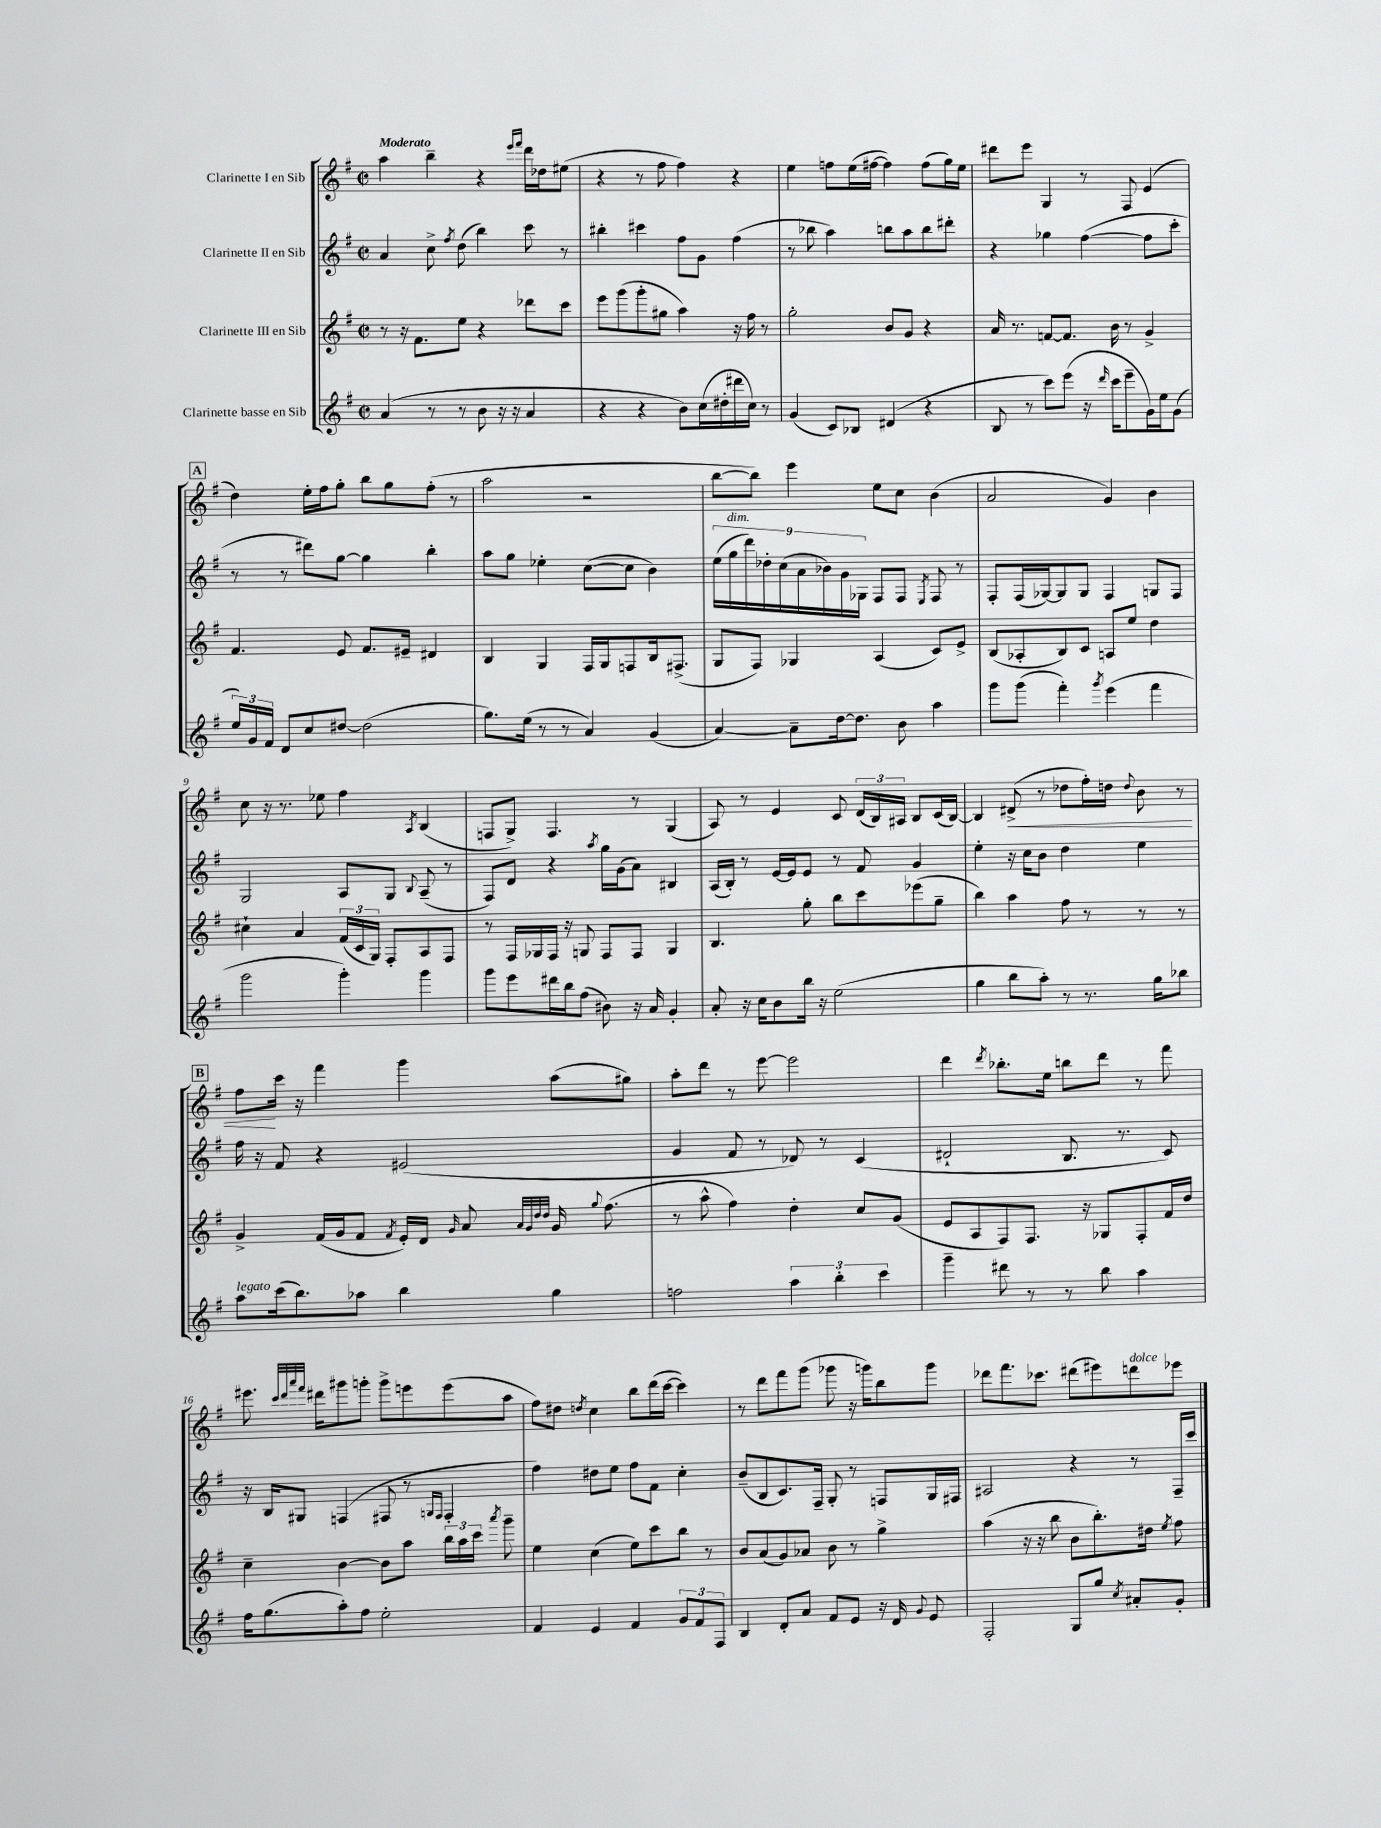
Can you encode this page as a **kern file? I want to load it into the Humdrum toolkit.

**kern	**kern	**kern	**kern	**dynam
*part4	*part3	*part2	*part1	*part1
*staff4	*staff3	*staff2	*staff1	*staff1
*I"Clarinette basse en Sib	*I"Clarinette III en Sib	*I"Clarinette II en Sib	*I"Clarinette I en Sib	*
*clefG2	*clefG2	*clefG2	*clefG2	*
*k[f#]	*k[f#]	*k[f#]	*k[f#]	*
*M2/2	*M2/2	*M2/2	*M2/2	*
*met(c|)	*met(c|)	*met(c|)	*met(c|)	*
=1	=1	=1	=1	=1
!	!	!	!LO:TX:a:B:t=Moderato	!
(4a/	8r	4a/	4aa\	.
.	16r	.	.	.
.	8.f#\L	.	.	.
8r	.	8cc^\	4bb~\	.
.	.	8qff#/	.	.
8r	8ee\J	(8dd\	.	.
8b\	4r	4bb\)	4r	.
16r	.	.	.	.
16r	.	.	.	.
.	.	.	16qqeee/LL	.
.	.	.	16qqfff#/JJ	.
4a/	8ddd-X\L	8ccc\	16ddd\LL	.
.	.	.	16dd-X\J	.
.	8ccc\J	8r	(8ee#X\J	.
=2	=2	=2	=2	=2
4r	8eee\L	4bb#X'\	4r	.
.	(8ggg\	.	.	.
4r	8ggg'\	4ccc#X\	8r	.
.	8gg#X\J	.	8ff#\	.
8b\L)	4aa\)	8ff#\L	4ff#\)	.
(16cc\L	.	8g\J	.	.
16dd#X'\	.	.	.	.
16ddd#X\	16r	(4ff#\	4r	.
16cc\JJ)	16ff#\	.	.	.
8r	8r	.	.	.
=3	=3	=3	=3	=3
(4g/	2gg'\	8r	4ee\	.
.	.	8bb-X\	.	.
8c/L)	.	4aa\)	8ffn\L	.
8B-X/J	.	.	(16ee\L	.
.	.	.	[16ff#X\JJ	.
(4d#X/	8b/L	8bbn\L	4ff#\])	.
.	8g/J	8aa\	.	.
4r	4r	8bb\	(8ff#\L	.
.	.	8ddd#X'\J	16gg\L)	.
.	.	.	16ee\JJ	.
=4	=4	=4	=4	=4
8B/	16a/	4r	8ddd#X\L	.
.	8.r	.	.	.
8r	.	.	8eee\J	.
8ccc\L)	[8fn/L	4gg-X\	4G/	.
(8eee\J	8.f/J]	.	.	.
16r	.	([4ff#\	8r	.
16qqddd/	.	.	.	.
16ccc\KL	16b\	.	.	.
8eee~\	8r	.	8F#/	.
16g\L)	4g^/	8ff#\L]	(4e/	.
16ee\J	.	.	.	.
(8g\J	.	8ccc'\J	.	.
!!LO:LB:g=z
!!LO:REH:place=s1:t=A
=5	=5	=5	=5	=5
24ee/LL)	4.f#/	8r	4dd\)	.
24g/	.	.	.	.
24f#/JJ	.	.	.	.
8d/L	.	8r	.	.
8cc/	.	8ddd#X\L)	16ee'\LL	.
.	.	.	16ff#\J	.
[8dd#X/J	8e/	[8gg\J	8gg'\J	.
(2dd#\]	8.f#/L	4gg\]	8bb\L	.
.	.	.	8gg\	.
.	16e#X~/Jk	.	.	.
.	4d#X/	4bb'\	(8ff#'\J	.
.	.	.	8r	.
=6	=6	=6	=6	=6
8.gg\L)	4B/	8aa\L	2aa\	.
.	.	8gg\J	.	.
(16ee\Jk	.	.	.	.
8r	4G/	4ee-X'\	.	.
8r	.	.	.	.
4a/)	16F#/LL	([8cc\L	2r	.
.	16G/J	.	.	.
.	8Fn/	8cc\J]	.	.
(4g/	16B/k	4b\)	.	.
.	(8.F#X^/J	.	.	.
=7	=7	=7	=7	=7
[4a/)	8G/L	(18ee\LL	[8bb\L	.
!	!	!LO:TX:a:i:t=dim.	!	!
.	.	18gg\	.	.
.	.	18ddd\)	.	.
.	8F#/J)	.	8bb\J])	.
.	.	18dd-X'\	.	.
.	.	(18cc\	.	.
8a~\L]	4G-X/	.	4eee\	.
.	.	18a\	.	.
.	.	18b-X\)	.	.
[16dd\k	.	.	.	.
.	.	18g\	.	.
8.dd\J]	.	.	.	.
.	.	18G-X\JJ	.	.
.	(4A/	8F#/L	8ee\L	.
8b\	.	8F#/J	8cc\J	.
.	.	8qE/	.	.
4aa\	8c/L)	8F#/	(4b\	.
.	8e^/J	8r	.	.
=8	=8	=8	=8	=8
8ggg\L	(8B/L	8F#'/L	2a/	.
(8ggg\J	8A-X'/	(16F#/L	.	.
.	.	[16G-X/J)	.	.
4fff#'\)	8B/)	8G-/]	.	.
.	8c/J	8G-/J	.	.
8qggg/	.	.	.	.
(4eee\	8An/L	4F#/	4g/)	.
.	8ee/J	.	.	.
4fff#\	4dd\	8Gn/L	4b\	.
.	.	8F#/J	.	.
!!LO:LB:g=z
=9	=9	=9	=9	=9
2ggg\	4cc#X`\	2G/	8cc\	.
.	.	.	16r	.
.	.	.	8.r	.
.	4a/	.	.	.
.	.	.	8ee-X\	.
4ggg'\)	(24f#/LL	8A/L	4ff#\	.
.	24c/	.	.	.
.	24G/JJ)	.	.	.
.	8F#'/L	8G/J	.	.
.	.	8qqB/	8qA/	.
4ggg\	8A/	(8A~/	(4B/	.
.	8F#/J	8r	.	.
=10	=10	=10	=10	=10
8ggg\L	8r	8F#/L)	8Fn/L	.
8eee\	16F#/LL	8d/J	8G^/J)	.
.	16G-X/	.	.	.
16ddd#X\L	16F#/JJ	4r	4.F/	.
16bb\J	16r	.	.	.
(8ff#\J	8Gn/	.	.	.
.	.	8qaa/	.	.
8b#X\)	8F#/L	16gg\LL	.	.
.	.	(16g\J	.	.
16r	8F#/J	8a\J)	8r	.
16a/	.	.	.	.
4g'/	4G/	4B#X/	(4G/	.
=11	=11	=11	=11	=11
8a'/	4.B/	(16A/LL	8A/)	.
.	.	16B'/JJ)	.	.
16r	.	8r	8r	.
16cc\KL	.	.	.	.
8b\	.	[16e/LL	4e/	.
.	.	16e/J]	.	.
16bb\Jk	8gg'\	8e/J	.	.
16r	.	.	.	.
(2ee\	8bb\L	8r	8c/	.
.	8ccc\	8f#/	(24d/LL	.
.	.	.	24B/)	.
.	.	.	24A#X/JJ	.
.	(8eee-X\	4g/	8B/L	.
.	8gg~\J	.	(16c/L	.
.	.	.	[16B/JJ)	.
=12	=12	=12	=12	=12
4gg\	4bb\)	4ee'\	4B/]	.
!	!	!	!	!LO:HP:b
8bb\L	4aa\	16r	(8d#X^/	<
.	.	16cc\KL	.	.
8aa'\J)	.	8b\J	8r	.
8r	8ff#\	4dd\	8dd-X\L	.
8.r	8r	.	16ff#'\L)	.
.	.	.	16ddn\JJ	.
.	.	.	8qqdd/	.
.	8r	4ee\	8b\	.
16gg\KL	.	.	.	.
8bb-X\J	8r	.	8r	.
!!LO:LB:g=z
!!LO:REH:place=s1:t=B
=13	=13	=13	=13	=13
!LO:TX:a:i:t=legato	!	!	!	!
8aa\L	4g^/	16ff#\	8ff#\L	.
.	.	16r	.	.
(16ccc\k	.	8f#/	16ccc\Jk	[
8.bb\)	.	.	16r	.
.	(16f#/LL	4r	4fff#\	.
.	16g/J	.	.	.
8aa-X\J	8f#/J	.	.	.
.	8qf#/	.	.	.
4bb\	16e'/LL)	(2e#X/	4ggg\	.
.	16d/JJ	.	.	.
.	16qqg/	.	.	.
.	8a/	.	.	.
.	32qqa/LLL	.	.	.
.	32qqg/	.	.	.
.	32qqdd/	.	.	.
.	32qqdd/JJJ	.	.	.
4gg\	16g/	.	(8aa\L	.
.	8qqgg/	.	.	.
.	(8.ff#\	.	.	.
.	.	.	8gg#X\J)	.
=14	=14	=14	=14	=14
2ffn\	8r	4g/	8aa'\L	.
.	8aa^^\	.	8ddd\J	.
.	4ff#\)	8f#/	8r	.
.	.	8r	[8eee\	.
6aa\	4dd'\	8d-X/)	2eee\]	.
.	.	8r	.	.
6bb'\	.	.	.	.
.	8cc/L	(4c/	.	.
6ccc\	.	.	.	.
.	(8g/J	.	.	.
=15	=15	=15	=15	=15
4ggg~\	8e/L	2d#X`/	4ddd\	.
.	8A/	.	.	.
.	.	.	8qddd/	.
8ddd#X\	8F#/)	.	8.bb-X'\L	.
8r	8.F#/J	.	.	.
.	.	.	16ee\Jk	.
8r	.	8.B/	8bbn\L	.
.	16r	.	.	.
8bb\	8G-X/L	.	8ddd\J	.
.	.	8.r	.	.
4aa\	8F#'/	.	8r	.
.	16f#/L	8c/)	8fff#\	.
.	16dd/JJ	.	.	.
!!LO:LB:g=z
=16	=16	=16	=16	=16
16ff#\KL	4cc~\	16r	8.eee#X\	.
(8.gg\	.	16B/KL	.	.
.	.	8G#X/J	.	.
.	.	.	32qqccc/LLL	.
.	.	.	32qqddd/	.
.	.	.	32qqaaa/	.
.	.	.	32qqfff#/JJJ	.
.	.	.	16ddd#X\KL	.
8aa'\)	[4b\	(4Fn/	8ggg#X\	.
8ff#\J	.	.	8gggn'\J	.
2ee'\	8b\L]	8F#X/	8ggg^\L	.
.	8aa\J	8r	8eeen\	.
.	.	16qqGn/LL	.	.
.	.	16qqF#/JJ	.	.
.	24bb\LL	4F#'/	(8eee\	.
.	24aa\	.	.	.
.	24ccc\JJ	.	.	.
.	8qaaa/	.	.	.
.	8ggg~\	.	8aa\J	.
=17	=17	=17	=17	=17
4f#/	4ee\	4ff#\)	8ff#\L)	.
.	.	.	8dd#X\J	.
.	.	.	8qddn/	.
4e/	(4cc\	8dd#X\L	4cc\	.
.	.	8ee\J	.	.
4f#/	8ee\L)	8ff#\L	8bb\L	.
.	8ccc\	8f#\J	(16ddd\L	.
.	.	.	[16ccc\JJ	.
12g/L	8bb\J	4cc'\	4ccc\])	.
12f#/	.	.	.	.
.	8r	.	.	.
12F#/J	.	.	.	.
=18	=18	=18	=18	=18
4B/	8b/L	(8b~/L	8r	.
.	(8a/	8B/	8ddd\L	.
8d'/L	8g/)	8.c/)	8fff#\	.
8a/J	8a-X/J	.	(8ggg\J	.
.	.	16F#~/Jk	.	.
8f#/L	8b\	8G'/	8ggg-X\	.
8e/J	8r	8r	16r	.
.	.	.	16gggn\KL)	.
16r	4gg^\	8Fn/L	8bb\	.
16d/	.	.	.	.
8qqg/	.	.	.	.
8e/	.	16G/L	8ggg\J	.
.	.	16F#X/JJ	.	.
=19	=19	=19	=19	=19
2F#'/	(4aa\	2A#X/	8ddd-X\L	.
.	.	.	8.fff#\	.
.	16r	.	.	.
.	16r	.	8.ccc-X\J	.
.	8bb\	.	.	.
8G/L	8b\L	4r	(8ddd#X\L	.
8gg/J	8.bb'\)	.	8eee#X\)	.
8qcc/	.	.	.	.
!	!	!	!LO:TX:a:i:t=dolce	!
8a#X'/L	.	8r	8dddn\	.
.	16dd#X\Jk	.	.	.
.	8qee/	.	.	.
8g'/J	8ff#\	16F#~/LL	8eee-X\J	.
.	.	16ccc/JJ	.	.
==	==	==	==	==
*-	*-	*-	*-	*-
